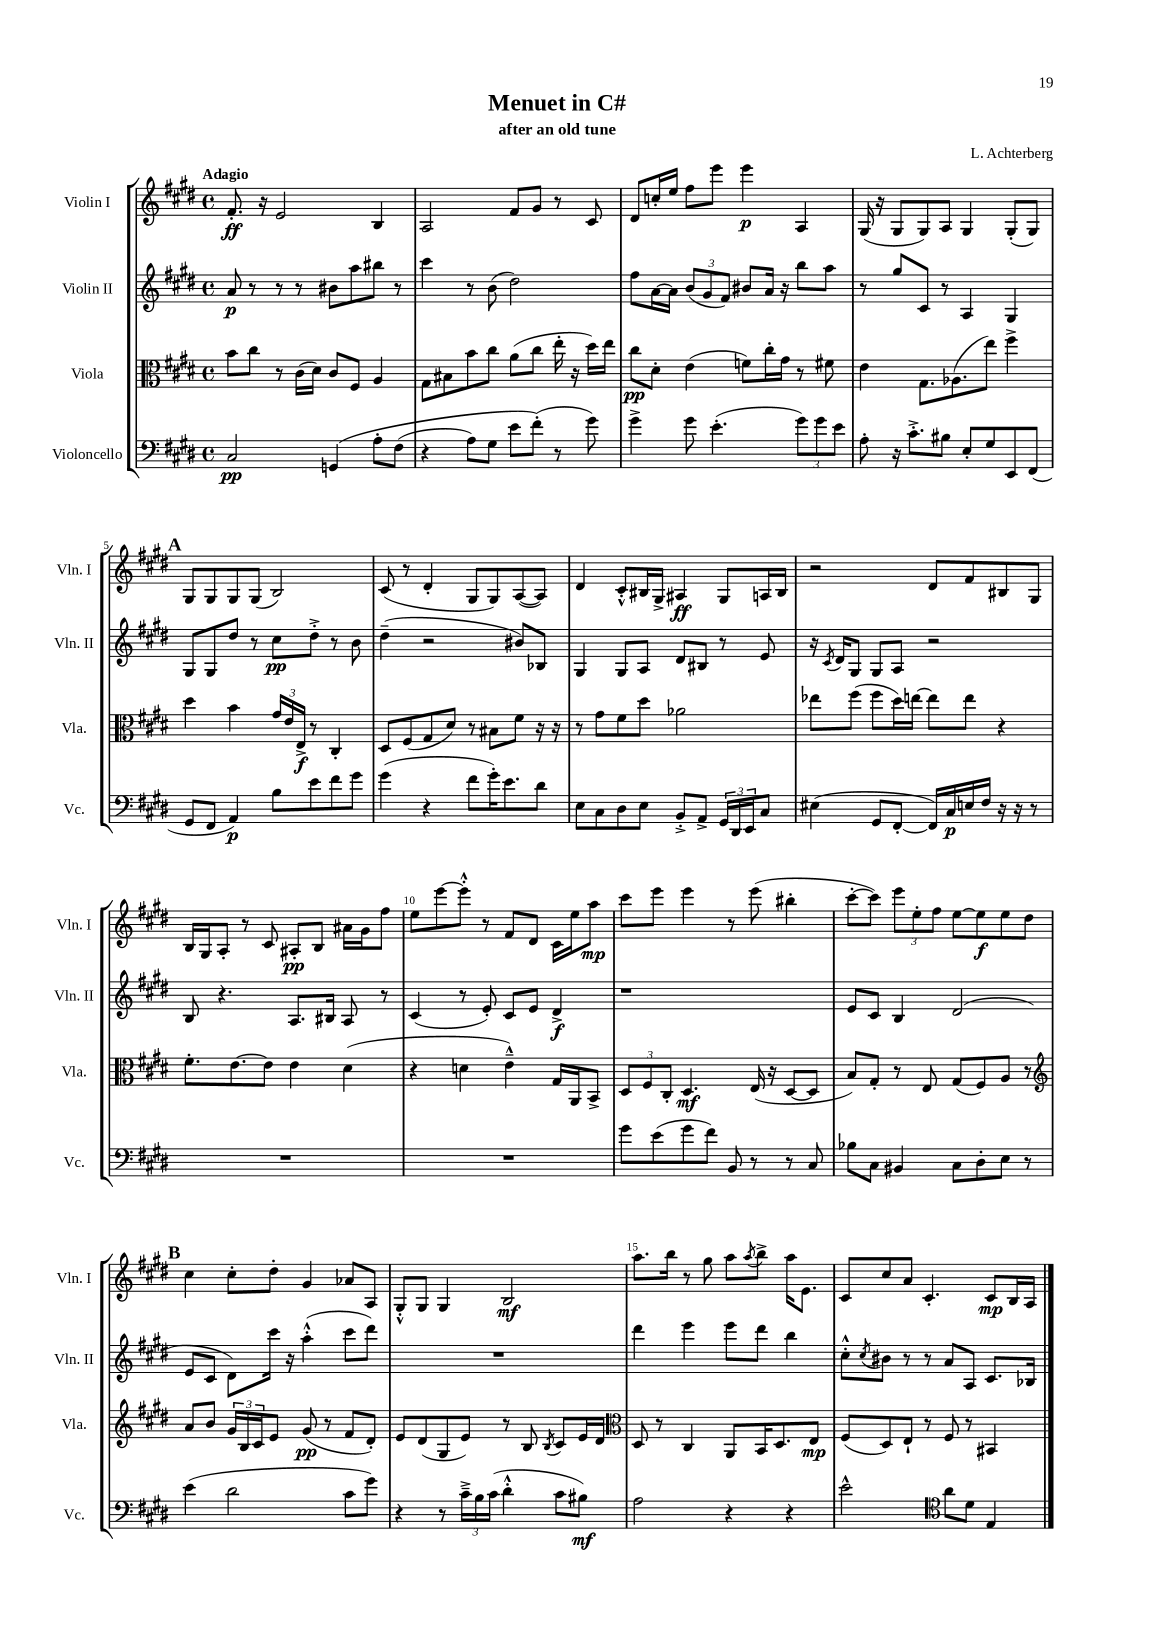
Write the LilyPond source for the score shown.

\header { title = "Menuet in C#" composer = "L. Achterberg" subtitle = "after an old tune" }
<<
\new StaffGroup <<
\new Staff = "s0" \with { instrumentName = "Violin I" shortInstrumentName = "Vln. I" } {
    \clef treble \key e \major \defaultTimeSignature \time 4/4 \tempo "Adagio"
    fis'8.-.\ff r16 e'2 b4 |
    a2 fis'8 gis'8 r8 cis'8 |
    dis'8 c''16-. e''16 fis''8 e'''8 e'''4\p a4 |
    gis16( r16 gis8 gis8) a8 gis4 gis8-.( gis8) |
    \mark \markup { \bold "A" } gis8 gis8 gis8 gis8( b2) |
    cis'8( r8 dis'4-. gis8 gis8) a8~( a8) |
    dis'4 cis'8-.-^ bis16 gis16-> ais4\ff gis8 a16 bis16 |
    r2 dis'8 fis'8 bis8 gis8 |
    b16 gis16 a8-. r8 cis'8 ais8-.\pp b8 ais'16 gis'16 fis''8 |
    e''8 e'''8~ e'''8-.-^ r8 fis'8 dis'8 cis'16 e''16 a''8\mp |
    cis'''8 e'''8 e'''4 r8 e'''8( bis''4-. |
    cis'''8~-. cis'''8) \tuplet 3/2 { e'''8 e''8-. fis''8 } e''8~ e''8\f e''8 dis''8 |
    \mark \markup { \bold "B" } cis''4 cis''8-. dis''8-. gis'4 aes'8 a8 |
    gis8-.-^ gis8 gis4 b2\mf |
    a''8. b''16 r8 gis''8 a''8 \acciaccatura { a''8 } b''8-> a''16 e'8. |
    cis'8 cis''8 a'8 cis'4.-. cis'8\mp b16 a16 \bar "|." |
}
\new Staff = "s1" \with { instrumentName = "Violin II" shortInstrumentName = "Vln. II" } {
    \clef treble \key e \major \defaultTimeSignature \time 4/4
    a'8\p r8 r8 r8 bis'8 a''8 bis''8 r8 |
    cis'''4 r8 b'8( dis''2) |
    fis''8 a'16~ a'16 \tuplet 3/2 { b'8( gis'8 fis'8) } bis'8 a'16 r16 b''8 a''8 |
    r8 gis''8 cis'8 r8 a4 gis4 |
    \mark \markup { \bold "A" } gis8 gis8 dis''8 r8 cis''8\pp dis''8-.-> r8 b'8 |
    dis''4--( r2 bis'8) bes8 |
    gis4 gis8 a8 dis'8 bis8 r8 e'8 |
    r16 \acciaccatura { cis'8 } dis'16 gis8 gis8 a8 r2 |
    b8 r4. a8. bis16 a8 r8 |
    cis'4( r8 e'8-.) cis'8 e'8 dis'4->\f |
    r1 |
    e'8 cis'8 b4 dis'2( |
    \mark \markup { \bold "B" } e'8 cis'8 dis'8) cis'''16 r16 a''4-.-^( cis'''8 dis'''8) |
    R1 |
    dis'''4 e'''4 e'''8 dis'''8 b''4 |
    cis''8-.-^ \acciaccatura { cis''8 } bis'8 r8 r8 a'8 a8 cis'8. bes16 \bar "|." |
}
\new Staff = "s2" \with { instrumentName = "Viola" shortInstrumentName = "Vla." } {
    \clef alto \key e \major \defaultTimeSignature \time 4/4
    b'8 cis''8 r8 cis'16( dis'16) cis'8 fis8 a4 |
    gis8 bis8 b'8 cis''8 a'8( cis''8 e''16-. r16 dis''16) e''16 |
    cis''8\pp dis'8-. e'4( f'8) cis''16-. gis'16 r8 fis'8 |
    e'4 gis8. aes8.( e''8) fis''4-> |
    \mark \markup { \bold "A" } dis''4 b'4 \tuplet 3/2 { gis'16 e'16 e16->\f } r8 cis4-. |
    dis8 fis8( gis8 dis'8) r8 bis8 fis'8 r16 r16 |
    r8 gis'8 fis'8 dis''8 aes'2 |
    ees''8 fis''8( fis''8 dis''16) e''16~ e''8 e''8 r4 |
    fis'8.-. e'8.~ e'8 e'4 dis'4( |
    r4 d'4 e'4---^) gis16 a,16 b,8-> |
    \tuplet 3/2 { dis8 fis8 cis8-. } dis4.\mf e16( r16 dis8~ dis8 |
    b8) gis8-. r8 e8 gis8( fis8) a8 r8 |
    \mark \markup { \bold "B" } \clef treble a'8 b'8 \tuplet 3/2 { gis'16 b16 cis'16 } e'8 gis'8\pp( r8 fis'8 dis'8-.) |
    e'8 dis'8( gis8 e'8) r8 b8 \acciaccatura { b8 } cis'8 e'16 dis'16 |
    \clef alto dis8 r8 cis4 a,8 b,16 dis8. e8\mp |
    fis8( dis8) e8-! r8 fis8 r8 bis,4 \bar "|." |
}
\new Staff = "s3" \with { instrumentName = "Violoncello" shortInstrumentName = "Vc." } {
    \clef bass \key e \major \defaultTimeSignature \time 4/4
    cis2\pp g,4\( a8-. fis8( |
    r4 a8) gis8 e'8 fis'8-.(\) r8 gis'8) |
    gis'4-> gis'8 e'4.-.( \tuplet 3/2 { gis'8) gis'8 e'8 } |
    a8-. r16 cis'8.-.-> bis8 e8-. gis8 e,8 fis,8( |
    \mark \markup { \bold "A" } gis,8 fis,8 a,4\p) b8 e'8 fis'8 gis'8 |
    gis'4( r4 fis'8 gis'16-.) e'8. dis'8 |
    e8 cis8 dis8 e8 b,8-.-> a,8-> \tuplet 3/2 { gis,16 dis,16 e,16 } cis8 |
    eis4( gis,8 fis,8~-. fis,16) cis16\p e16 fis16 r16 r16 r8 |
    R1 |
    R1 |
    gis'8 e'8( gis'8 fis'8) b,8 r8 r8 cis8 |
    bes8 cis8 bis,4 cis8 dis8-. e8 r8 |
    \mark \markup { \bold "B" } e'4( dis'2 cis'8 gis'8) |
    r4 r8 \tuplet 3/2 { cis'16---> b16 cis'16( } dis'4-.-^ cis'8 bis8\mf) |
    a2 r4 r4 |
    e'2-^ \clef tenor a'8 dis'8 e4 \bar "|." |
}
>>
>>
\layout { \context { \Score \override BarNumber.break-visibility = ##(#f #t #t) barNumberVisibility = #(every-nth-bar-number-visible 5) } }
